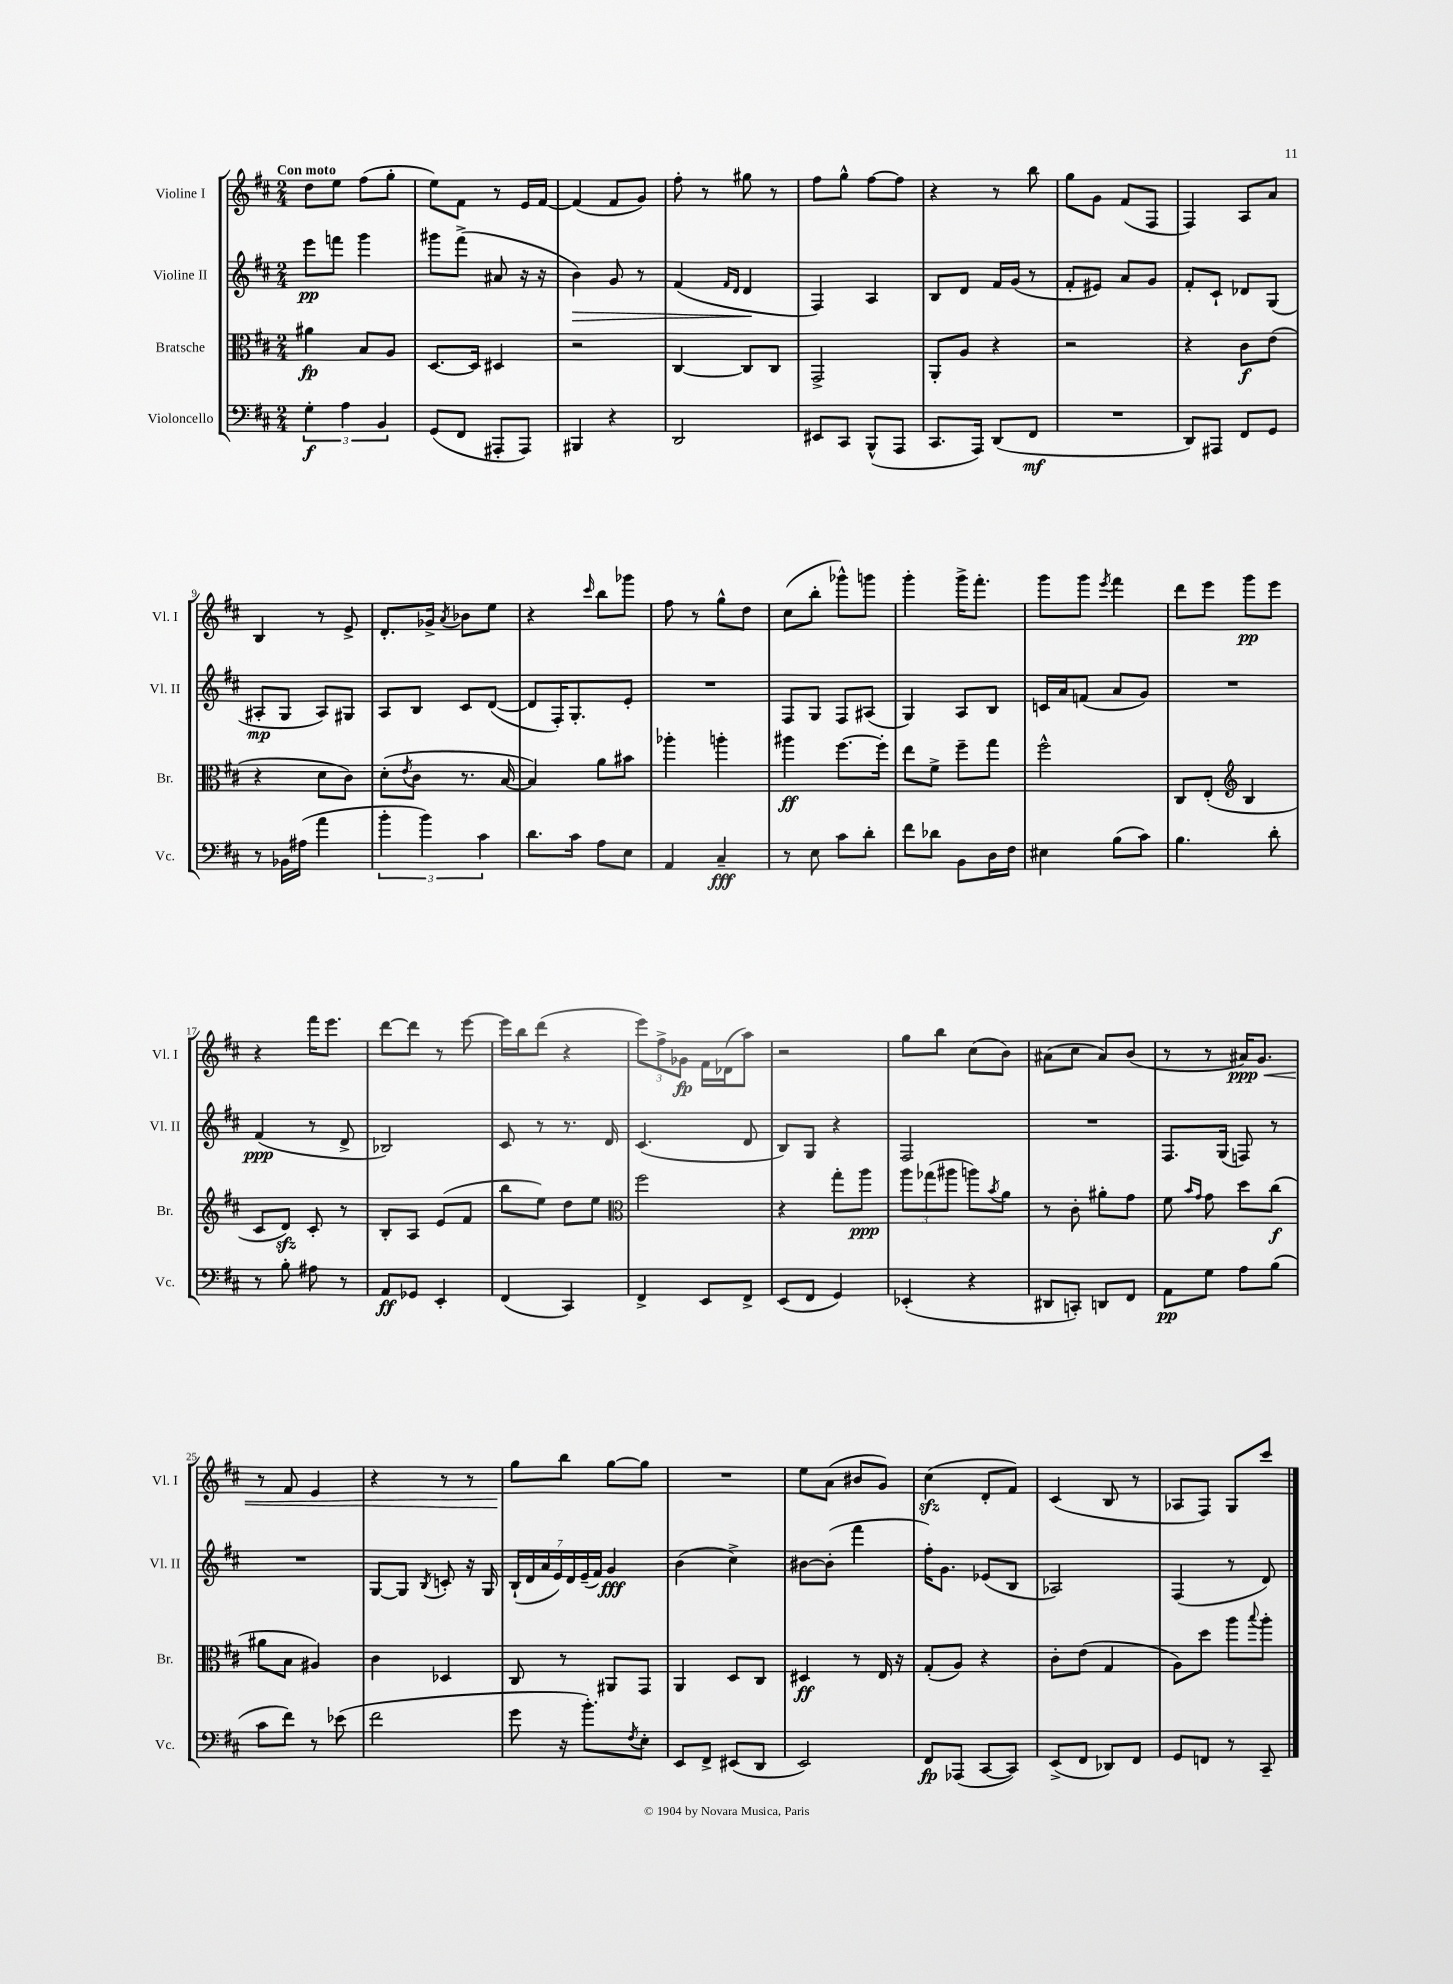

**kern	**dynam	**kern	**dynam	**kern	**dynam	**kern	**dynam
*part4	*part4	*part3	*part3	*part2	*part2	*part1	*part1
*staff4	*staff4	*staff3	*staff3	*staff2	*staff2	*staff1	*staff1
*I"Violoncello	*	*I"Bratsche	*	*I"Violine II	*	*I"Violine I	*
*I'Vc.	*	*I'Br.	*	*I'Vl. II	*	*I'Vl. I	*
*clefF4	*	*clefC3	*	*clefG2	*	*clefG2	*
*k[f#c#]	*	*k[f#c#]	*	*k[f#c#]	*	*k[f#c#]	*
*M2/4	*	*M2/4	*	*M2/4	*	*M2/4	*
=1	=1	=1	=1	=1	=1	=1	=1
!	!	!	!	!	!	!LO:TX:a:B:t=Con moto	!
6G'\	f	4a#X\	fp	8eee\L	pp	8dd\L	.
.	.	.	.	8fffn\J	.	8ee\J	.
6A\	.	.	.	.	.	.	.
.	.	8B/L	.	4ggg\	.	(8ff#\L	.
6BB/	.	.	.	.	.	.	.
.	.	8A/J	.	.	.	8gg'\J	.
=2	=2	=2	=2	=2	=2	=2	=2
(8GG/L	.	[8.D/L	.	8ggg#X\L	.	8ee\L)	.
8FF#/J	.	.	.	(8fff#^\J	.	8f#\J	.
.	.	16D/Jk]	.	.	.	.	.
8AAA#X'/L	.	4D#X/	.	8a#X/	.	8r	.
8AAA#/J)	.	.	.	16r	.	16e/LL	.
.	.	.	.	16r	.	[16f#/JJ	.
=3	=3	=3	=3	=3	=3	=3	=3
!	!	!	!	!	!LO:HP:b	!	!
4BBB#X/	.	2r	.	4b\)	>	(4f#/]	.
4r	.	.	.	8g/	.	8f#/L	.
.	.	.	.	8r	.	8g/J)	.
=4	=4	=4	=4	=4	=4	=4	=4
2DD/	.	[4C#/	.	(4f#/	.	8ff#'\	.
.	.	.	.	.	.	8r	.
.	.	.	.	16qqf#/LL	.	.	.
.	.	.	.	16qqd/JJ	.	.	.
.	.	8C#/L]	.	4d/	.	8gg#X\	.
.	.	8C#/J	.	.	.	8r	.
.	.	.	.	.	]	.	.
=5	=5	=5	=5	=5	=5	=5	=5
8EE#X/L	.	2GG^/	.	4F#/)	.	8ff#\L	.
8CC#/J	.	.	.	.	.	8gg^^\J	.
(8BBB^^/L	.	.	.	4A/	.	[8ff#\L	.
8AAA/J	.	.	.	.	.	8ff#\J]	.
=6	=6	=6	=6	=6	=6	=6	=6
8.CC#/L	.	8AA'/L	.	8B/L	.	4r	.
.	.	8A/J	.	8d/J	.	.	.
16AAA/Jk)	.	.	.	.	.	.	.
(8DD/L	.	4r	.	16f#/LL	.	8r	.
.	.	.	.	(16g/JJ	.	.	.
8FF#/J	mf	.	.	8r	.	8bb\	.
=7	=7	=7	=7	=7	=7	=7	=7
2r	.	2r	.	8f#'/L	.	8gg\L	.
.	.	.	.	8e#X/J)	.	8g\J	.
.	.	.	.	8a/L	.	(8f#/L	.
.	.	.	.	8g/J	.	8F#/J	.
=8	=8	=8	=8	=8	=8	=8	=8
8DD/L)	.	4r	.	8f#'/L	.	4F#/)	.
8AAA#X/J	.	.	.	8c#`/J	.	.	.
8FF#/L	.	8c#\L	f	8d-X/L	.	8A/L	.
8GG/J	.	(8e\J	.	(8G/J	.	8a/J	.
!!LO:LB:g=z
=9	=9	=9	=9	=9	=9	=9	=9
8r	.	4r	.	8A#X'/L	mp	4B/	.
16BB-X\LL	.	.	.	8G/J	.	.	.
(16A#X\JJ	.	.	.	.	.	.	.
4a\	.	8d\L	.	8A#/L)	.	8r	.
.	.	8c#\J)	.	8G#X/J	.	8e^/	.
=10	=10	=10	=10	=10	=10	=10	=10
6b'\	.	(8d'\L	.	8A/L	.	8.d'/L	.
.	.	8qe/	.	.	.	.	.
.	.	8c#\J	.	8B/J	.	.	.
6b\)	.	.	.	.	.	.	.
.	.	.	.	.	.	16g-X^/Jk	.
.	.	.	.	.	.	8qa/	.
.	.	8.r	.	8c#/L	.	8b-X\L	.
6c#\	.	.	.	.	.	.	.
.	.	.	.	([8d/J	.	8ee\J	.
.	.	[16B/	.	.	.	.	.
=11	=11	=11	=11	=11	=11	=11	=11
8.d\L	.	4B/])	.	8d/L]	.	4r	.
.	.	.	.	16F#'/K)	.	.	.
16c#\Jk	.	.	.	8.G'/	.	.	.
.	.	.	.	.	.	16qqccc#/	.
8A\L	.	8a\L	.	.	.	8bb\L	.
8E\J	.	8b#X\J	.	8e'/J	.	8ggg-X\J	.
=12	=12	=12	=12	=12	=12	=12	=12
4AA/	.	4aa-X'\	.	2r	.	8ff#\	.
.	.	.	.	.	.	8r	.
4C#~/	fff	4aan'\	.	.	.	8gg^^\L	.
.	.	.	.	.	.	8dd\J	.
=13	=13	=13	=13	=13	=13	=13	=13
8r	.	4aa#X\	ff	8F#/L	.	(8cc#\L	.
8E\	.	.	.	8G/J	.	8bb'\J	.
8c#\L	.	[8.ff#\L	.	8F#/L	.	8ggg-X^^\L)	.
8d'\J	.	.	.	(8A#X/J	.	8gggn\J	.
.	.	16ff#'\Jk]	.	.	.	.	.
=14	=14	=14	=14	=14	=14	=14	=14
8f#\L	.	8ee\L	.	4G/)	.	4ggg'\	.
8d-X\J	.	8f#^\J	.	.	.	.	.
8BB\L	.	8ff#~\L	.	8A/L	.	16ggg^\KL	.
.	.	.	.	.	.	8.fff#'\J	.
16D\L	.	8gg\J	.	8B/J	.	.	.
16F#\JJ	.	.	.	.	.	.	.
=15	=15	=15	=15	=15	=15	=15	=15
4E#X\	.	2ff#^^\	.	16cn/LL	.	8ggg\L	.
.	.	.	.	16a/J	.	.	.
.	.	.	.	(8fn/J	.	8ggg\J	.
.	.	.	.	.	.	8qeee/	.
(8B\L	.	.	.	8a/L	.	4fff#\	.
8c#\J)	.	.	.	8g/J)	.	.	.
=16	=16	=16	=16	=16	=16	=16	=16
4.B\	.	8C#/L	.	2r	.	8ddd\L	.
.	.	(8E'/J	.	.	.	8eee\J	.
*	*	*clefG2	*	*	*	*	*
.	.	4B/	.	.	.	8ggg\L	pp
8d'\	.	.	.	.	.	8eee\J	.
!!LO:LB:g=z
=17	=17	=17	=17	=17	=17	=17	=17
8r	.	8c#/L	.	(4f#/	ppp	4r	.
8B'\	.	8dzz/J)	.	.	.	.	.
8A#X\	.	8c#'/	.	8r	.	16fff#\KL	.
.	.	.	.	.	.	8.eee\J	.
8r	.	8r	.	8d^/	.	.	.
=18	=18	=18	=18	=18	=18	=18	=18
8AA/L	ff	8B'/L	.	2B-X/)	.	[8ddd\L	.
8GG-X/J	.	8A/J	.	.	.	8ddd\J]	.
4EE'/	.	(8e/L	.	.	.	8r	.
.	.	8f#/J	.	.	.	[8eee\	.
=19	=19	=19	=19	=19	=19	=19	=19
(4FF#/	.	8bb\L	.	8c#/	.	16eee\LL]	.
.	.	.	.	.	.	16bb\J	.
.	.	8ee\J)	.	8r	.	(8ddd\J	.
4CC#/)	.	8dd\L	.	8.r	.	4r	.
.	.	8ee\J	.	.	.	.	.
.	.	.	.	16d/	.	.	.
=20	=20	=20	=20	=20	=20	=20	=20
*	*	*clefC3	*	*	*	*	*
4FF#^/	.	2ff#\	.	(4.c#/	.	12eee\L)	.
.	.	.	.	.	.	12ff#^\	.
.	.	.	.	.	.	12g-X\J	fp
8EE/L	.	.	.	.	.	16f#\LL	.
.	.	.	.	.	.	(16d-X\J	.
8FF#^/J	.	.	.	8d/	.	8aa\J)	.
=21	=21	=21	=21	=21	=21	=21	=21
(8EE/L	.	4r	.	8B/L)	.	2r	.
8FF#/J	.	.	.	8G/J	.	.	.
4GG/)	.	8gg'\L	.	4r	.	.	.
.	.	8aa\J	ppp	.	.	.	.
=22	=22	=22	=22	=22	=22	=22	=22
(4EE-X'/	.	12aa\L	.	2F#/	.	8gg\L	.
.	.	(12gg-X\	.	.	.	.	.
.	.	.	.	.	.	8bb\J	.
.	.	12aa#X\J	.	.	.	.	.
4r	.	8aan\L)	.	.	.	(8cc#\L	.
.	.	8qb/	.	.	.	.	.
.	.	8a\J	.	.	.	8b\J)	.
=23	=23	=23	=23	=23	=23	=23	=23
8DD#X/L	.	8r	.	2r	.	(8a#X\L	.
8CCn'/J)	.	8c#'\	.	.	.	8cc#\J	.
8DDn/L	.	8a#X'\L	.	.	.	8a#/L)	.
8FF#/J	.	8g\J	.	.	.	(8b/J	.
=24	=24	=24	=24	=24	=24	=24	=24
8AA\L	pp	8f#\	.	8.F#/L	.	8r	.
.	.	16qqb/LL	.	.	.	.	.
.	.	16qqg/JJ	.	.	.	.	.
8G\J	.	8g\	.	.	.	8r	.
.	.	.	.	(16G/Jk	.	.	.
!	!	!	!	!	!	!	!LO:HP:b
8A\L	.	8dd\L	.	8Fn/)	.	16a#X/KL)	< ppp
.	.	.	.	.	.	8.g/J	.
(8B\J	.	(8cc#\J	f	8r	.	.	.
!!LO:LB:g=z
=25	=25	=25	=25	=25	=25	=25	=25
8c#\L	.	8a#X\L	.	2r	.	8r	.
8f#\J)	.	8B\J	.	.	.	8f#/	.
8r	.	4A#X/)	.	.	.	4e/	.
(8e-X\	.	.	.	.	.	.	.
=26	=26	=26	=26	=26	=26	=26	=26
2f#\	.	4c#\	.	[8G/L	.	4r	.
.	.	.	.	8G/J]	.	.	.
.	.	.	.	8qB/	.	.	.
.	.	4D-X/	.	8cn'/	.	8r	.
.	.	.	.	16r	.	8r	.
.	.	.	.	16G/	.	.	.
=27	=27	=27	=27	=27	=27	=27	=27
8g\	.	8C#/	.	(28B`/LL	.	8gg\L	.
.	.	.	.	28d/	.	.	.
.	.	.	.	28a/	.	.	.
.	.	.	.	28e/)	.	.	.
16r	.	8r	.	.	.	8bb\J	[
.	.	.	.	28d/	.	.	.
.	.	.	.	(28e~/	.	.	.
8.b'\L)	.	.	.	.	.	.	.
.	.	.	.	28f#/JJ)	.	.	.
.	.	8AA#X/L	.	4g/	fff	[8gg\L	.
8qF#/	.	.	.	.	.	.	.
8E'\J	.	8GG/J	.	.	.	8gg\J]	.
=28	=28	=28	=28	=28	=28	=28	=28
8EE/L	.	4AA/	.	(4b\	.	2r	.
8FF#^/J	.	.	.	.	.	.	.
(8EE#X/L	.	8D/L	.	4cc#^\)	.	.	.
8DD/J	.	8C#/J	.	.	.	.	.
=29	=29	=29	=29	=29	=29	=29	=29
2EE/)	.	4D#X/	ff	[8b#X\L	.	8ee\L	.
.	.	.	.	(8b#'\J]	.	(8a\J	.
.	.	8r	.	4fff#\	.	8b#X/L	.
.	.	16E/	.	.	.	8g/J)	.
.	.	16r	.	.	.	.	.
=30	=30	=30	=30	=30	=30	=30	=30
8FF#/L	fp	(8G'/L	.	16ff#'\KL)	.	(4cc#zz\	.
.	.	.	.	8.g\J	.	.	.
(8AAA-X/J	.	8A/J)	.	.	.	.	.
[8CC#/L	.	4r	.	(8e-X/L	.	8d'/L	.
8CC#/J])	.	.	.	8B/J	.	8f#/J)	.
=31	=31	=31	=31	=31	=31	=31	=31
(8EE^/L	.	8c#'\L	.	2A-X/)	.	(4c#/	.
8FF#/J	.	(8e\J	.	.	.	.	.
8DD-X/L)	.	4G/	.	.	.	8B/	.
8FF#/J	.	.	.	.	.	8r	.
=32	=32	=32	=32	=32	=32	=32	=32
8GG/L	.	8A\L)	.	(4F#/	.	8A-X/L	.
8FFn/J	.	8dd\J	.	.	.	8F#/J)	.
8r	.	8aa\L	.	8r	.	8G/L	.
.	.	8qqbb/	.	.	.	.	.
8CC#~/	.	8aa'\J	.	8d/)	.	8ccc#/J	.
==	==	==	==	==	==	==	==
*-	*-	*-	*-	*-	*-	*-	*-
